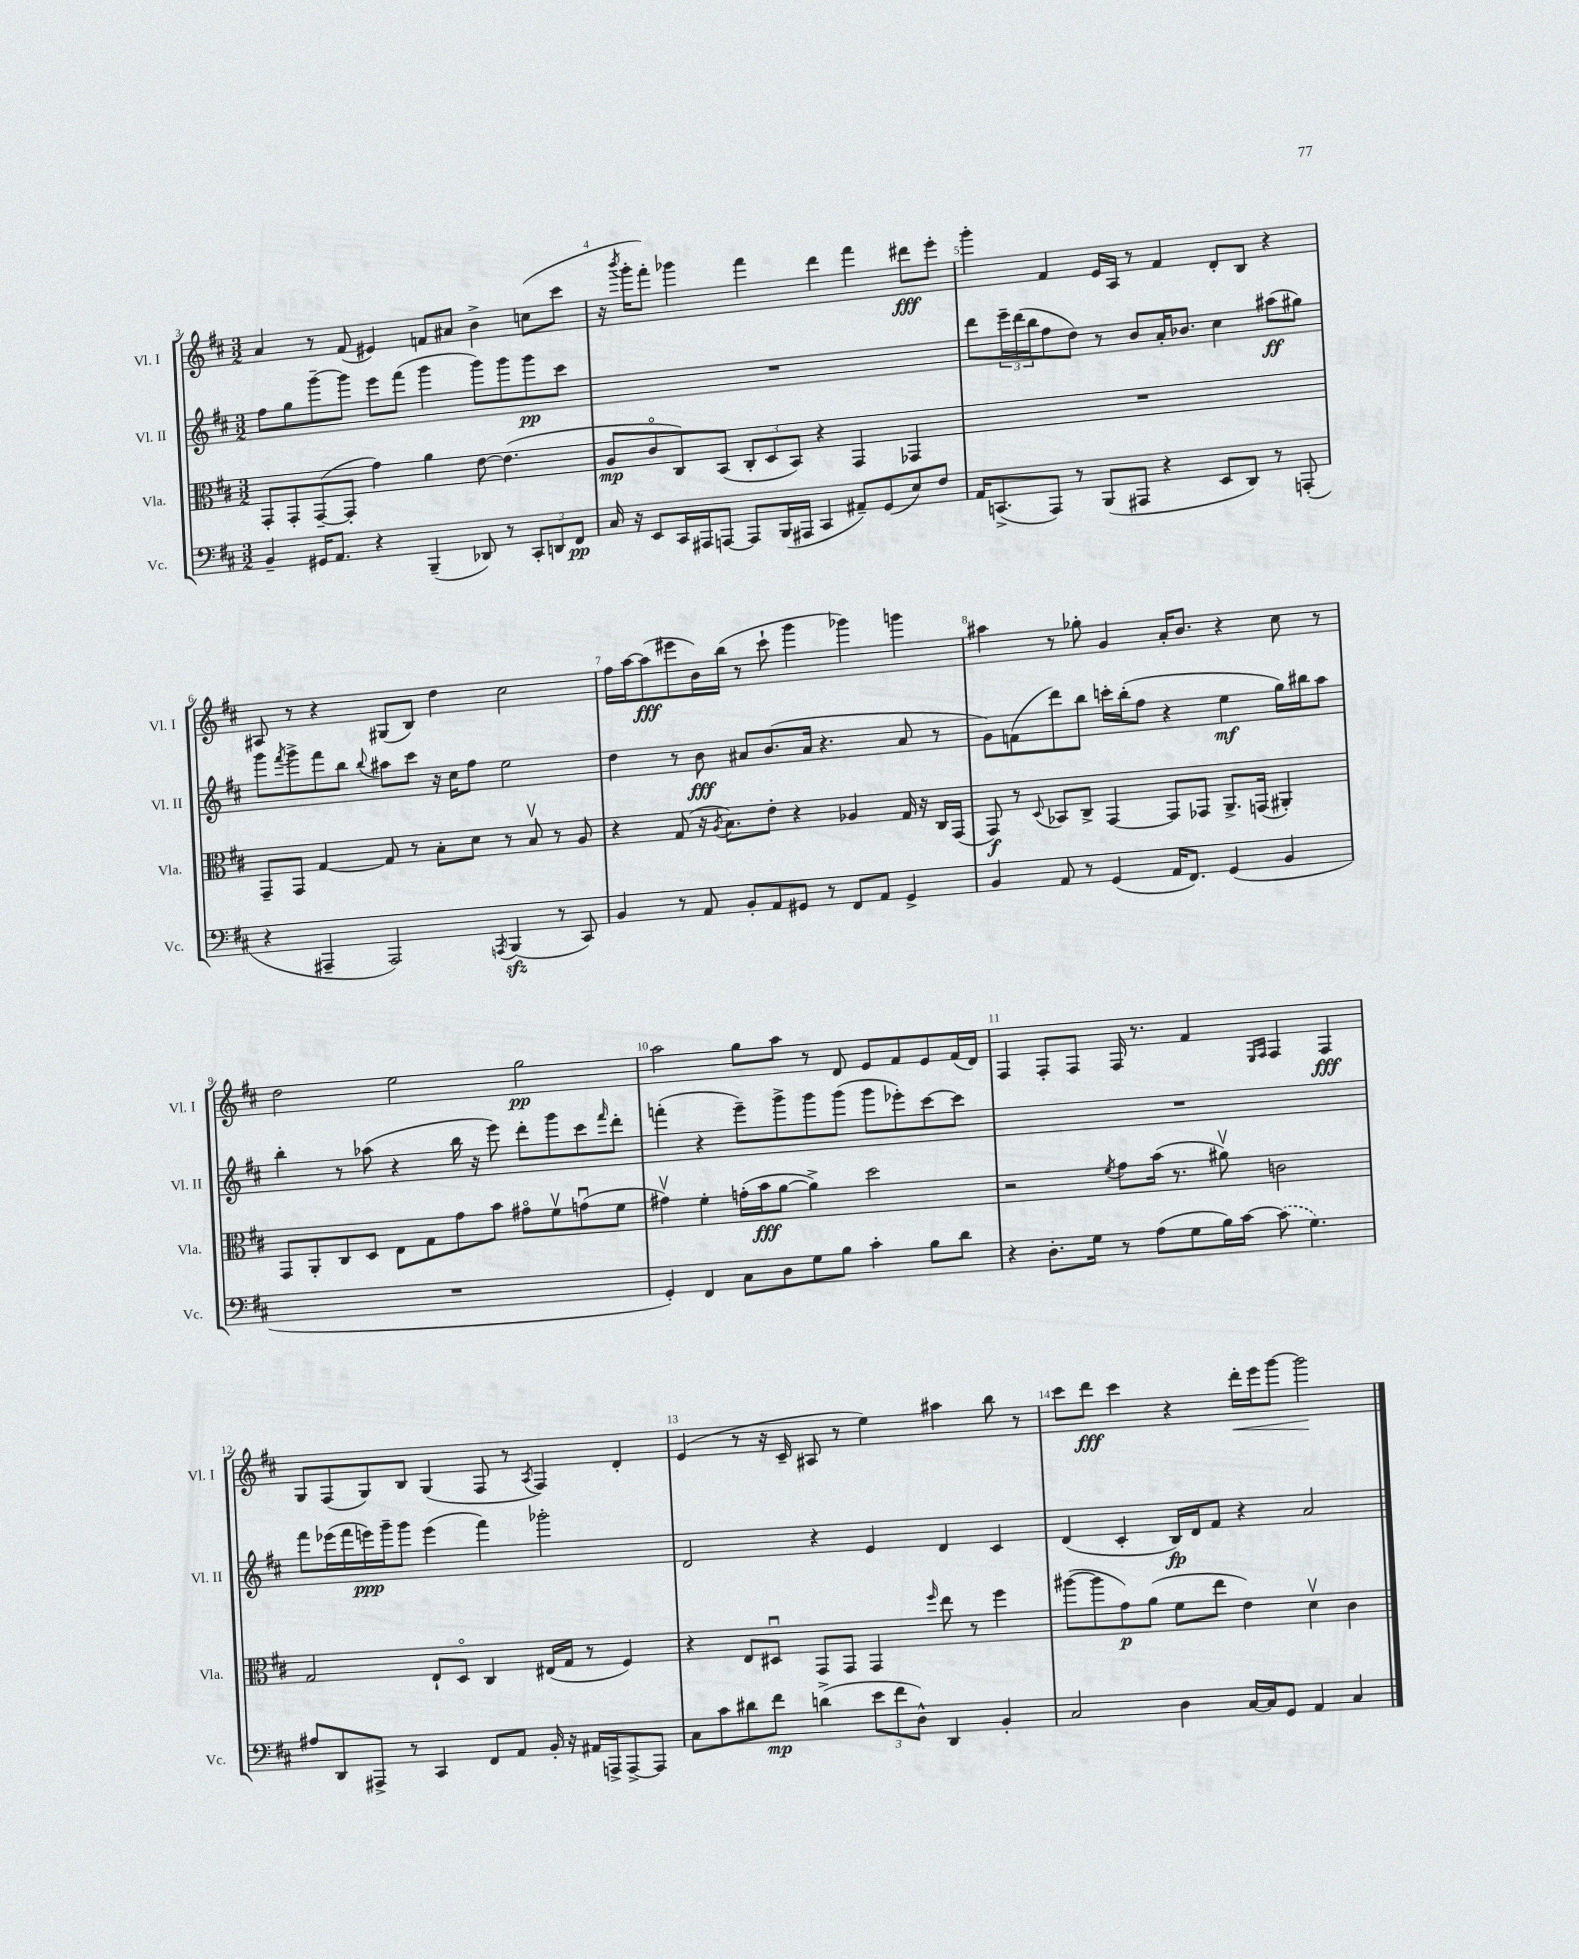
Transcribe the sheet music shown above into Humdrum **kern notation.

**kern	**dynam	**kern	**dynam	**kern	**dynam	**kern	**dynam
*part4	*part4	*part3	*part3	*part2	*part2	*part1	*part1
*staff4	*staff4	*staff3	*staff3	*staff2	*staff2	*staff1	*staff1
*I"Vc.	*	*I"Vla.	*	*I"Vl. II	*	*I"Vl. I	*
*I'Vc.	*	*I'Vla.	*	*I'Vl. II	*	*I'Vl. I	*
*clefF4	*	*clefC3	*	*clefG2	*	*clefG2	*
*k[f#c#]	*	*k[f#c#]	*	*k[f#c#]	*	*k[f#c#]	*
*M3/2	*	*M3/2	*	*M3/2	*	*M3/2	*
=3	=3	=3	=3	=3	=3	=3	=3
4BB~/	.	8GG'/L	.	8ff#\L	.	4a/	.
.	.	8GG'/	.	8gg\	.	.	.
16GG#X/KL	.	([8GG~/	.	[8ggg~\	.	8r	.
8.AA/J	.	.	.	.	.	.	.
.	.	8GG'/J]	.	8ggg\J]	.	(8f#/	.
4r	.	4g\)	.	8eee\L	.	4e#X/)	.
.	.	.	.	(8fff#\J	.	.	.
(4BBB~/	.	4a\	.	4ggg\	.	8fn/L	.
.	.	.	.	.	.	8a#X/J	.
8DD-X/)	.	[8e\	.	8ggg\L)	.	4b^\	.
8r	.	(4.e\]	.	8ggg\	.	.	.
12CC#'/L	.	.	.	8ggg\	pp	(8ccn\L	.
12DDn/	.	.	.	.	.	.	.
.	.	.	.	8ccc#\J	.	8ccc#\J	.
12FF#/J	pp	.	.	.	.	.	.
=4	=4	=4	=4	=4	=4	=4	=4
16C#/	.	8A/L	mp	1.r	.	16r	.
.	.	.	.	.	.	8qbbb/	.
16r	.	.	.	.	.	16ggg'\KL	.
8EE/L	.	8c#/	.	.	.	8fff#'\J)	.
16CC#/L	.	8C#/)	.	.	.	4ggg-X\	.
16AAA#X/J	.	.	.	.	.	.	.
[8AAAn/J	.	(8BB/J	.	.	.	.	.
8AAA/L]	.	12C#'/L	.	.	.	4fff#\	.
.	.	12D/	.	.	.	.	.
(16BBB/L	.	.	.	.	.	.	.
.	.	12BB/J)	.	.	.	.	.
16AAA#X/JJ	.	.	.	.	.	.	.
4CC#/	.	4r	.	.	.	4ddd\	.
8AA#X~/L)	.	4GG/	.	.	.	4fff#\	.
(8GG/	.	.	.	.	.	.	.
8E/)	.	4GG-X/	.	.	.	8ddd#X\L	fff
8F#/J	.	.	.	.	.	8eee'\J	.
=5	=5	=5	=5	=5	=5	=5	=5
16AA/KL	.	1.r	.	8ddd\L	.	4ggg'\	.
(8.CCn^/	.	.	.	.	.	.	.
.	.	.	.	24eee~\L	.	.	.
.	.	.	.	(24ddd\	.	.	.
.	.	.	.	24bb\J	.	.	.
8AAA/J)	.	.	.	8ff#\	.	4f#/	.
8r	.	.	.	8dd\J)	.	.	.
(8BBB/L	.	.	.	8r	.	16e/LL	.
.	.	.	.	.	.	16A/JJ	.
8AAA#X/J	.	.	.	8b/L	.	8r	.
4r	.	.	.	16a'/K	.	4f#/	.
.	.	.	.	8.b-X/J	.	.	.
8EE/L	.	.	.	4cc#\	.	8d'/L	.
8DD/J)	.	.	.	.	.	8B/J	.
8r	.	.	.	(8aa#X\L	ff	4r	.
(8AAAn'/	.	.	.	8gg#X\J)	.	.	.
!!LO:LB:g=z
=6	=6	=6	=6	=6	=6	=6	=6
4r	.	8GG~/L	.	8ggg\L	.	8A#X/	.
.	.	.	.	8qfff#/	.	.	.
.	.	8GG/J	.	8ggg^\	.	8r	.
4AAA#X~/	.	[4G/	.	8fff#\	.	4r	.
.	.	.	.	8bb\J	.	.	.
.	.	.	.	8qqbb/	.	.	.
2AAA#/)	.	8G/]	.	8aa#X\L	.	(8G#X/L	.
.	.	8r	.	8ccc#\J	.	8B/J)	.
.	.	8B'\L	.	16r	.	4dd\	.
.	.	.	.	16cc#\KL	.	.	.
.	.	8d\J	.	8ff#\J	.	.	.
8qAAAn/	.	.	.	.	.	.	.
(4BBBzz/	.	8r	.	2ee\	.	2cc#\	.
.	.	8Bv/	.	.	.	.	.
8r	.	8r	.	.	.	.	.
8CC#/)	.	8A/	.	.	.	.	.
=7	=7	=7	=7	=7	=7	=7	=7
4BB/	.	4r	.	4dd\	.	16ff#\LL	.
.	.	.	.	.	.	[16aa\J	.
.	.	.	.	.	.	(8aa\]	fff
8r	.	(8G/	.	8r	.	8eee#X\	.
8AA/	.	16r	.	8b\	fff	16b\L)	.
.	.	8qA/	.	.	.	.	.
.	.	8.B\L)	.	.	.	(16bb\JJ	.
8BB'/L	.	.	.	8a#X/L	.	8r	.
8AA/	.	8e'\J	.	(8.b/	.	8ccc#`\	.
8GG#X/J	.	4r	.	.	.	4ggg\	.
.	.	.	.	16a#/Jk	.	.	.
8r	.	.	.	4.r	.	.	.
8FF#/L	.	4A-X/	.	.	.	4ggg-X\)	.
8AA/J	.	.	.	.	.	.	.
4GG#^/	.	16G/	.	8a#/	.	4gggn\	.
.	.	16r	.	.	.	.	.
.	.	16C#/LL	.	8r	.	.	.
.	.	(16GG/JJ	.	.	.	.	.
=8	=8	=8	=8	=8	=8	=8	=8
4BB/	.	8GG/)	f	8g\L)	.	4aa#X\	.
.	.	8r	.	(8fn\	.	.	.
.	.	8qqD/	.	.	.	.	.
8AA/	.	8BB-X/L	.	8ddd\)	.	8r	.
8r	.	8C#^/J	.	8bb\J	.	8gg-X'\	.
(4GG/	.	[4GG/	.	16cccn'\LL	.	4g/	.
.	.	.	.	(16bb'\J	.	.	.
.	.	.	.	8ff#\J	.	.	.
16AA/KL	.	8GG/L]	.	4r	.	16a'/KL	.
8.FF#/J)	.	.	.	.	.	8.b/J	.
.	.	8GG-X/J	.	.	.	.	.
(4GG/	.	8.AA^/L	.	4ee\	mf	4r	.
.	.	(16GGn/Jk	.	.	.	.	.
4BB/	.	4AA#X'/)	.	16gg\LL)	.	8cc#\	.
.	.	.	.	16bb#X\J	.	.	.
.	.	.	.	8aa\J	.	8r	.
!!LO:LB:g=z
=9	=9	=9	=9	=9	=9	=9	=9
1.r	.	8GG/L	.	4bb'\	.	2dd\	.
.	.	8AA'/	.	.	.	.	.
.	.	8C#/	.	8r	.	.	.
.	.	8D/J	.	(8aa-X\	.	.	.
.	.	8E\L	.	4r	.	2ee\	.
.	.	8G\	.	.	.	.	.
.	.	8g\	.	16bb\	.	.	.
.	.	.	.	16r	.	.	.
.	.	8b\J	.	8eee\)	.	.	.
.	.	8g#X\L	.	8ddd'\L	.	2gg\	pp
.	.	8f#v\	.	8ggg\	.	.	.
.	.	(8gnu\	.	8ccc#\	.	.	.
.	.	.	.	16qqfff#/	.	.	.
.	.	8f#\J	.	8ddd'\J	.	.	.
=10	=10	=10	=10	=10	=10	=10	=10
4GG'/)	.	4g#Xv\)	.	(4fffn'\	.	2aa\	.
4FF#/	.	4f#'\	.	4r	.	.	.
8C#\L	.	(16gn'\LL	.	8eee~\L)	.	8gg\L	.
.	.	16b\J	fff	.	.	.	.
8D\	.	[8a\J	.	8ggg^\	.	8aa\J	.
8G\	.	4a^\])	.	8ggg\	.	8r	.
8B\J	.	.	.	(8ggg\J	.	8d/	.
4c#'\	.	2dd\	.	8ggg\L	.	8e/L	.
.	.	.	.	8eee-X'\)	.	8f#/	.
8B\L	.	.	.	[8ccc#\	.	8e/	.
8d\J	.	.	.	8ccc#\J]	.	(16f#/L	.
.	.	.	.	.	.	16d/JJ)	.
=11	=11	=11	=11	=11	=11	=11	=11
4r	.	2r	.	1.r	.	4F#/	.
8.D'\L	.	.	.	.	.	8F#'/L	.
.	.	.	.	.	.	8F#/J	.
16G\Jk	.	.	.	.	.	.	.
.	.	8qf#/	.	.	.	.	.
8r	.	8g\L	.	.	.	16F#/	.
.	.	.	.	.	.	8.r	.
(8A\L	.	(16b\Jk	.	.	.	.	.
.	.	8.r	.	.	.	.	.
8G\	.	.	.	.	.	4f#/	.
16B\L)	.	8a#Xv\)	.	.	.	.	.
[16c#\JJ	.	.	.	.	.	.	.
.	.	.	.	.	.	16qqE/LL	.
.	.	.	.	.	.	16qqF#/JJ	.
(8c#\]	.	2cn\	.	.	.	4F#/	.
4.G\)	.	.	.	.	.	.	.
.	.	.	.	.	.	4F#/	fff
!!LO:LB:g=z
=12	=12	=12	=12	=12	=12	=12	=12
8A#X/L	.	2G/	.	8fff#\L	.	8G/L	.
8DD/	.	.	.	(16eee-X\L	.	(8F#/	.
.	.	.	.	16fff#\	.	.	.
8AAA#X^/J	.	.	.	16eeen\)	ppp	8G/)	.
.	.	.	.	16ggg~\J	.	.	.
8r	.	.	.	8ggg\J	.	8B/J	.
4CC#/	.	8E`/L	.	(4eee\	.	(4G/	.
.	.	8D/J	.	.	.	.	.
8FF#/L	.	4C#/	.	4fff#\)	.	8F#/	.
8AA/J	.	.	.	.	.	8r	.
.	.	.	.	.	.	8qA/	.
16BB'/	.	(16E#X/LL	.	2ggg-X'\	.	4F#/)	.
16r	.	16G/JJ	.	.	.	.	.
16AA#X/LL	.	8r	.	.	.	.	.
16AAAn^/J	.	.	.	.	.	.	.
[8AAA^/	.	4F#/)	.	.	.	4d'/	.
8AAA/J]	.	.	.	.	.	.	.
=13	=13	=13	=13	=13	=13	=13	=13
8C#\L	.	4r	.	2d/	.	(4e/	.
8c#\	.	.	.	.	.	.	.
8d#X\	.	8E/L	.	.	.	8r	.
8f#\J	mp	8D#Xu/J	.	.	.	16r	.
.	.	.	.	.	.	16c#~/	.
(4dn^\	.	8GG/L	.	4r	.	8A#X/	.
.	.	8GG/J	.	.	.	8r	.
12e\L	.	4GG/	.	4e/	.	4ee\)	.
12f#\	.	.	.	.	.	.	.
12D^^\J)	.	.	.	.	.	.	.
.	.	16qqff#/	.	.	.	.	.
4DD/	.	8ee\	.	4d/	.	4aa#X\	.
.	.	8r	.	.	.	.	.
4BB'/	.	4ff#\	.	4c#/	.	8bb\	.
.	.	.	.	.	.	8r	.
=14	=14	=14	=14	=14	=14	=14	=14
2C#/	.	([8aa#X\L	.	(4d/	.	8ccc#\L	.
.	.	8aa#\]	.	.	.	8ddd\J	fff
.	.	8g\)	p	4c#'/	.	4ccc#\	.
.	.	(8a\J	.	.	.	.	.
4D\	.	8f#\L	.	16B/LL)	fp	4r	.
.	.	.	.	16d/J	.	.	.
.	.	8ee\J	.	8f#/J	.	.	.
!	!	!	!	!	!	!	!LO:HP:b
[16C#/LL	.	4e\)	.	4r	.	16ddd'\LL	<
16C#/J]	.	.	.	.	.	16eee\J	.
8GG/J	.	.	.	.	.	[8ggg\J	.
4AA/	.	4dv\	.	2a/	.	2ggg\]	.
4C#/	.	4c#\	.	.	.	.	.
.	.	.	.	.	.	.	[
==	==	==	==	==	==	==	==
*-	*-	*-	*-	*-	*-	*-	*-
